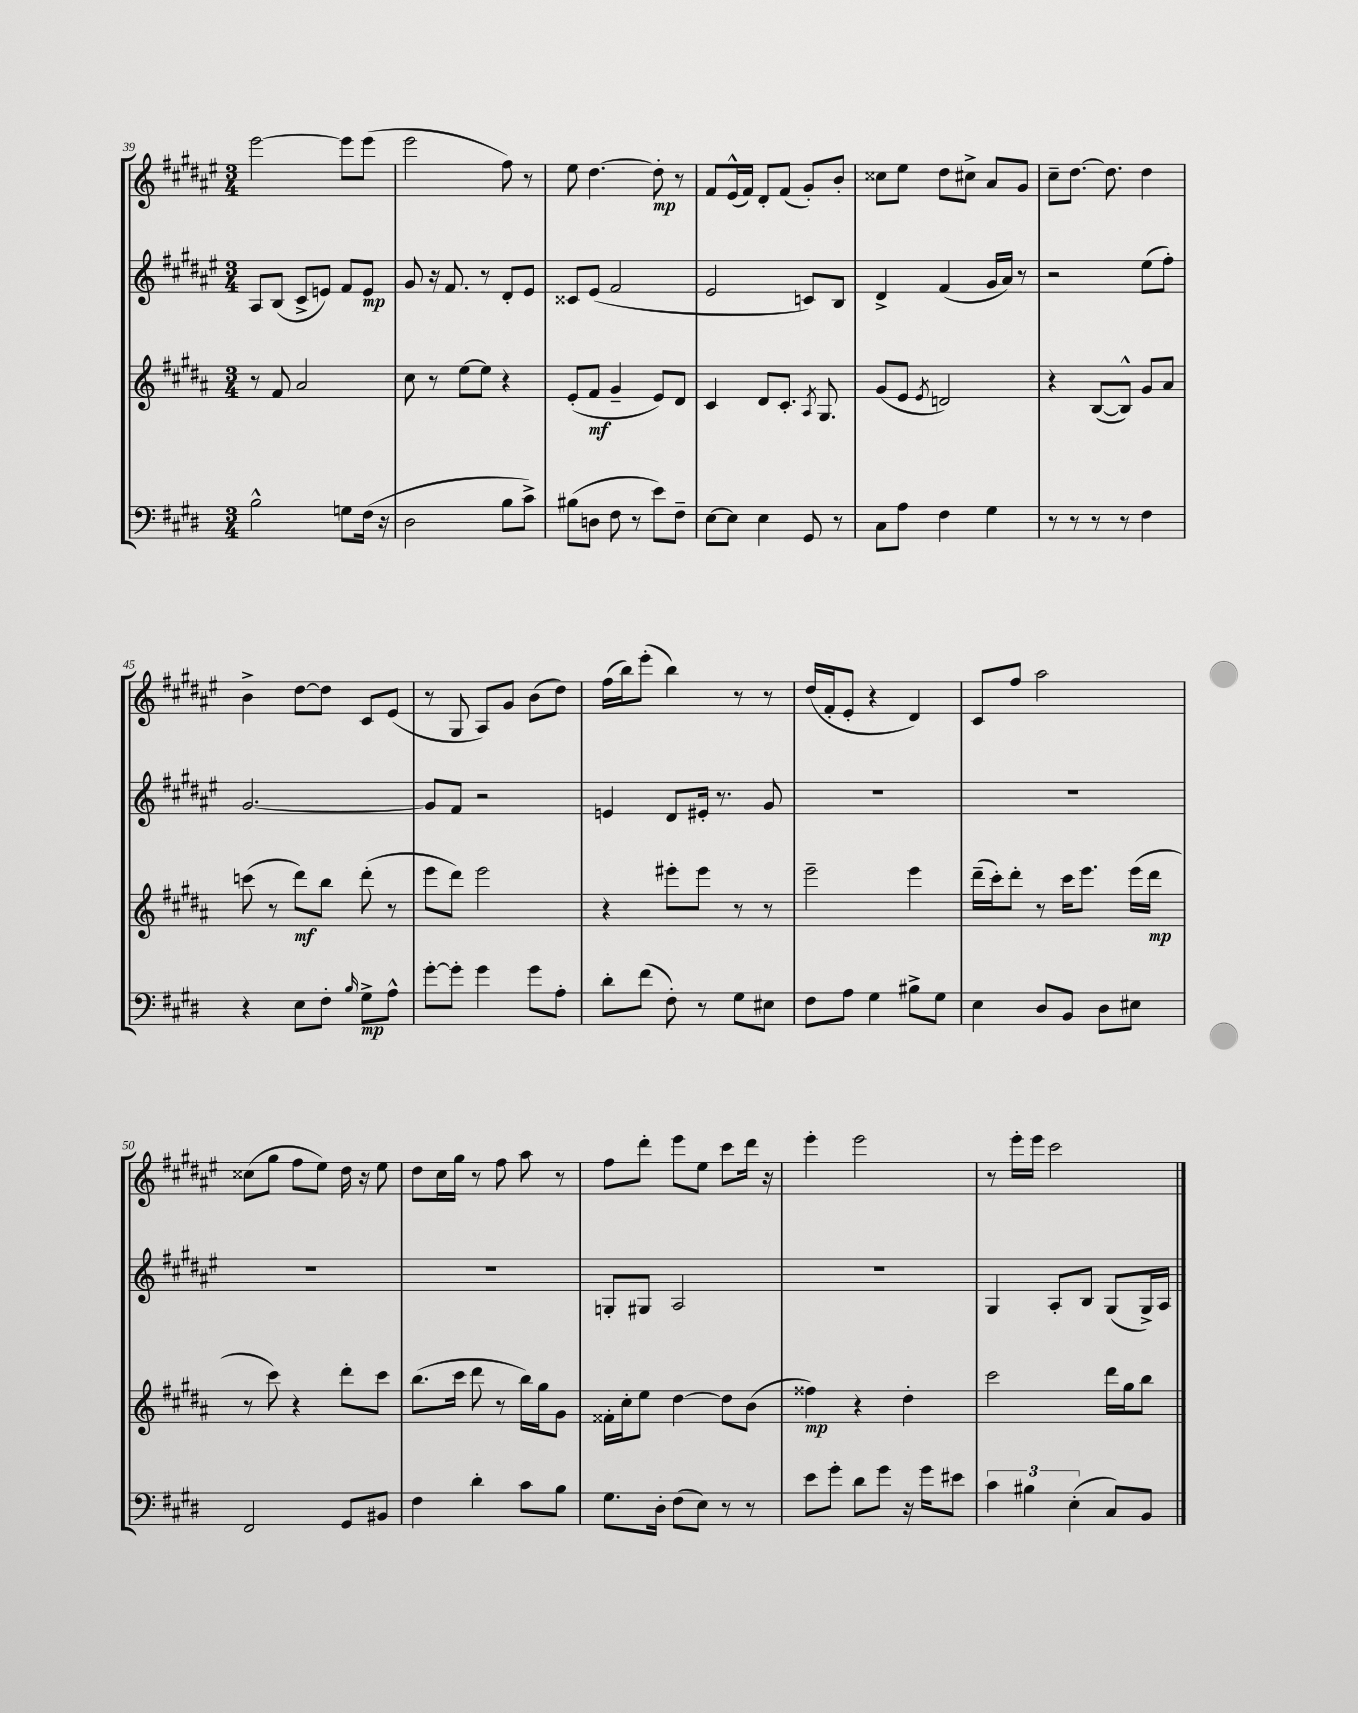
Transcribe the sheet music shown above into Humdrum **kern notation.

**kern	**dynam	**kern	**dynam	**kern	**dynam	**kern	**dynam
*part4	*part4	*part3	*part3	*part2	*part2	*part1	*part1
*staff4	*staff4	*staff3	*staff3	*staff2	*staff2	*staff1	*staff1
*clefF4	*	*clefG2	*	*clefG2	*	*clefG2	*
*k[f#c#g#d#]	*	*k[f#c#g#d#a#]	*	*k[f#c#g#d#a#e#]	*	*k[f#c#g#d#a#e#]	*
*M3/4	*	*M3/4	*	*M3/4	*	*M3/4	*
=39	=39	=39	=39	=39	=39	=39	=39
2B^^\	.	8r	.	8A#/L	.	[2eee#\	.
.	.	8f#/	.	(8B/J	.	.	.
.	.	2a#/	.	8c#^/L	.	.	.
.	.	.	.	8en/J)	.	.	.
8Gn\L	.	.	.	8f#/L	.	8eee#\L]	.
(16F#\Jk	.	.	.	8e/J	mp	(8eee#\J	.
16r	.	.	.	.	.	.	.
=40	=40	=40	=40	=40	=40	=40	=40
2D#\	.	8cc#\	.	8g#/	.	2eee#\	.
.	.	8r	.	16r	.	.	.
.	.	.	.	8.f#/	.	.	.
.	.	[8ee\L	.	.	.	.	.
.	.	8ee\J]	.	8r	.	.	.
8B\L	.	4r	.	8d#'/L	.	8ff#\)	.
8c#^\J)	.	.	.	8e#/J	.	8r	.
=41	=41	=41	=41	=41	=41	=41	=41
(8B#X\L	.	(8e'/L	.	8c##X/L	.	8ee#\	.
8Dn\J	.	8f#/J	mf	(8e#/J	.	[4.dd#\	.
8F#\	.	4g#~/	.	2f#/	.	.	.
8r	.	.	.	.	.	.	.
8e\L)	.	8e/L)	.	.	.	8dd#'\]	mp
8F#~\J	.	8d#/J	.	.	.	8r	.
=42	=42	=42	=42	=42	=42	=42	=42
[8E\L	.	4c#/	.	2e#/	.	8f#/L	.
8E\J]	.	.	.	.	.	(16e#^^/L	.
.	.	.	.	.	.	16f#/JJ)	.
4E\	.	8d#/L	.	.	.	8d#'/L	.
.	.	8.c#'/J	.	.	.	(8f#/J	.
8GG#/	.	.	.	8cn/L)	.	8g#'/L)	.
.	.	8qA#/	.	.	.	.	.
.	.	8.G#/	.	.	.	.	.
8r	.	.	.	8B/J	.	8b'/J	.
=43	=43	=43	=43	=43	=43	=43	=43
8C#\L	.	(8g#/L	.	4d#^/	.	8cc##X\L	.
8A\J	.	8e/J	.	.	.	8ee#\J	.
.	.	8qe/	.	.	.	.	.
4F#\	.	2dn/)	.	(4f#/	.	8dd#\L	.
.	.	.	.	.	.	8cc#X^\J	.
4G#\	.	.	.	16g#/LL	.	8a#/L	.
.	.	.	.	16a#/JJ)	.	.	.
.	.	.	.	8r	.	8g#/J	.
=44	=44	=44	=44	=44	=44	=44	=44
8r	.	4r	.	2r	.	8cc#~\L	.
8r	.	.	.	.	.	[8.dd#\J	.
8r	.	([8B/L	.	.	.	.	.
.	.	.	.	.	.	8.dd#\]	.
8r	.	8B^^/J])	.	.	.	.	.
4F#\	.	8g#/L	.	(8ee#\L	.	4dd#\	.
.	.	8a#/J	.	8ff#'\J)	.	.	.
!!LO:LB:g=z
=45	=45	=45	=45	=45	=45	=45	=45
4r	.	(8cccn\	.	[2.g#/	.	4b^\	.
.	.	8r	.	.	.	.	.
8E\L	.	8ddd#\L)	mf	.	.	[8dd#\L	.
8F#'\J	.	8bb\J	.	.	.	8dd#\J]	.
16qqB/	.	.	.	.	.	.	.
8G#^\L	mp	(8ddd#'\	.	.	.	8c#/L	.
8A^^\J	.	8r	.	.	.	(8e#/J	.
=46	=46	=46	=46	=46	=46	=46	=46
[8g#'\L	.	8eee\L	.	8g#/L]	.	8r	.
8g#'\J]	.	8ddd#\J)	.	8f#/J	.	8G#/	.
4g#\	.	2eee\	.	2r	.	8A#/L)	.
.	.	.	.	.	.	8g#/J	.
8g#\L	.	.	.	.	.	(8b\L	.
8A'\J	.	.	.	.	.	8dd#\J)	.
=47	=47	=47	=47	=47	=47	=47	=47
8d#'\L	.	4r	.	4en/	.	(16ff#\LL	.
.	.	.	.	.	.	16bb\J)	.
(8f#\J	.	.	.	.	.	(8eee#'\J	.
8F#'\)	.	8eee#X'\L	.	8d#/L	.	4bb\)	.
8r	.	8eee#\J	.	16e#X'/Jk	.	.	.
.	.	.	.	8.r	.	.	.
8G#\L	.	8r	.	.	.	8r	.
8E#X\J	.	8r	.	8g#/	.	8r	.
=48	=48	=48	=48	=48	=48	=48	=48
8F#\L	.	2eee~\	.	2.r	.	(16dd#/LL	.
.	.	.	.	.	.	16f#'/J	.
8A\J	.	.	.	.	.	8e#'/J	.
4G#\	.	.	.	.	.	4r	.
8B#X^\L	.	4eee\	.	.	.	4d#/)	.
8G#\J	.	.	.	.	.	.	.
=49	=49	=49	=49	=49	=49	=49	=49
4E\	.	(16ddd#~\LL	.	2.r	.	8c#/L	.
.	.	16ccc#'\J)	.	.	.	.	.
.	.	8ddd#'\J	.	.	.	8ff#/J	.
8D#/L	.	8r	.	.	.	2aa#\	.
8BB/J	.	16ccc#\KL	.	.	.	.	.
.	.	8.eee\J	.	.	.	.	.
8D#\L	.	.	.	.	.	.	.
8E#X\J	.	(16eee\LL	.	.	.	.	.
.	.	16ddd#\JJ	mp	.	.	.	.
!!LO:LB:g=z
=50	=50	=50	=50	=50	=50	=50	=50
2FF#/	.	8r	.	2.r	.	(8cc##X\L	.
.	.	8ccc#\)	.	.	.	8gg#\J	.
.	.	4r	.	.	.	8ff#\L	.
.	.	.	.	.	.	8ee#\J)	.
8GG#/L	.	8ddd#'\L	.	.	.	16dd#\	.
.	.	.	.	.	.	16r	.
8BB#X/J	.	8ccc#\J	.	.	.	8ee#\	.
=51	=51	=51	=51	=51	=51	=51	=51
4F#\	.	(8.bb\L	.	2.r	.	8dd#\L	.
.	.	.	.	.	.	16cc#\L	.
.	.	16ccc#\Jk	.	.	.	16gg#\JJ	.
4d#'\	.	8ddd#\	.	.	.	8r	.
.	.	8r	.	.	.	8ff#\	.
8c#\L	.	16bb\LL)	.	.	.	8aa#\	.
.	.	16gg#\J	.	.	.	.	.
8B\J	.	8g#\J	.	.	.	8r	.
=52	=52	=52	=52	=52	=52	=52	=52
8.G#\L	.	16f##X'\LL	.	8Gn'/L	.	8ff#\L	.
.	.	16cc#'\J	.	.	.	.	.
.	.	8ee\J	.	8G#X/J	.	8ddd#'\J	.
16D#'\Jk	.	.	.	.	.	.	.
(8F#\L	.	[4dd#\	.	2A#/	.	8eee#\L	.
8E\J)	.	.	.	.	.	8ee#\J	.
8r	.	8dd#\L]	.	.	.	8ccc#\L	.
8r	.	(8b\J	.	.	.	16ddd#\Jk	.
.	.	.	.	.	.	16r	.
=53	=53	=53	=53	=53	=53	=53	=53
8e\L	.	4ff##X\)	mp	2.r	.	4eee#'\	.
8g#'\J	.	.	.	.	.	.	.
8d#\L	.	4r	.	.	.	2eee#\	.
8g#\J	.	.	.	.	.	.	.
16r	.	4dd#'\	.	.	.	.	.
16g#\KL	.	.	.	.	.	.	.
8e#X\J	.	.	.	.	.	.	.
=54	=54	=54	=54	=54	=54	=54	=54
6c#\	.	2ccc#\	.	4G#/	.	8r	.
.	.	.	.	.	.	16eee#'\LL	.
6B#X\	.	.	.	.	.	.	.
.	.	.	.	.	.	16eee#\JJ	.
.	.	.	.	8A#'/L	.	2ccc#\	.
(6E'\	.	.	.	.	.	.	.
.	.	.	.	8B/J	.	.	.
8C#/L)	.	16ddd#\LL	.	(8G#/L	.	.	.
.	.	16gg#\J	.	.	.	.	.
8BB/J	.	8bb\J	.	16G#^/L)	.	.	.
.	.	.	.	16A#/JJ	.	.	.
==	==	==	==	==	==	==	==
*-	*-	*-	*-	*-	*-	*-	*-
